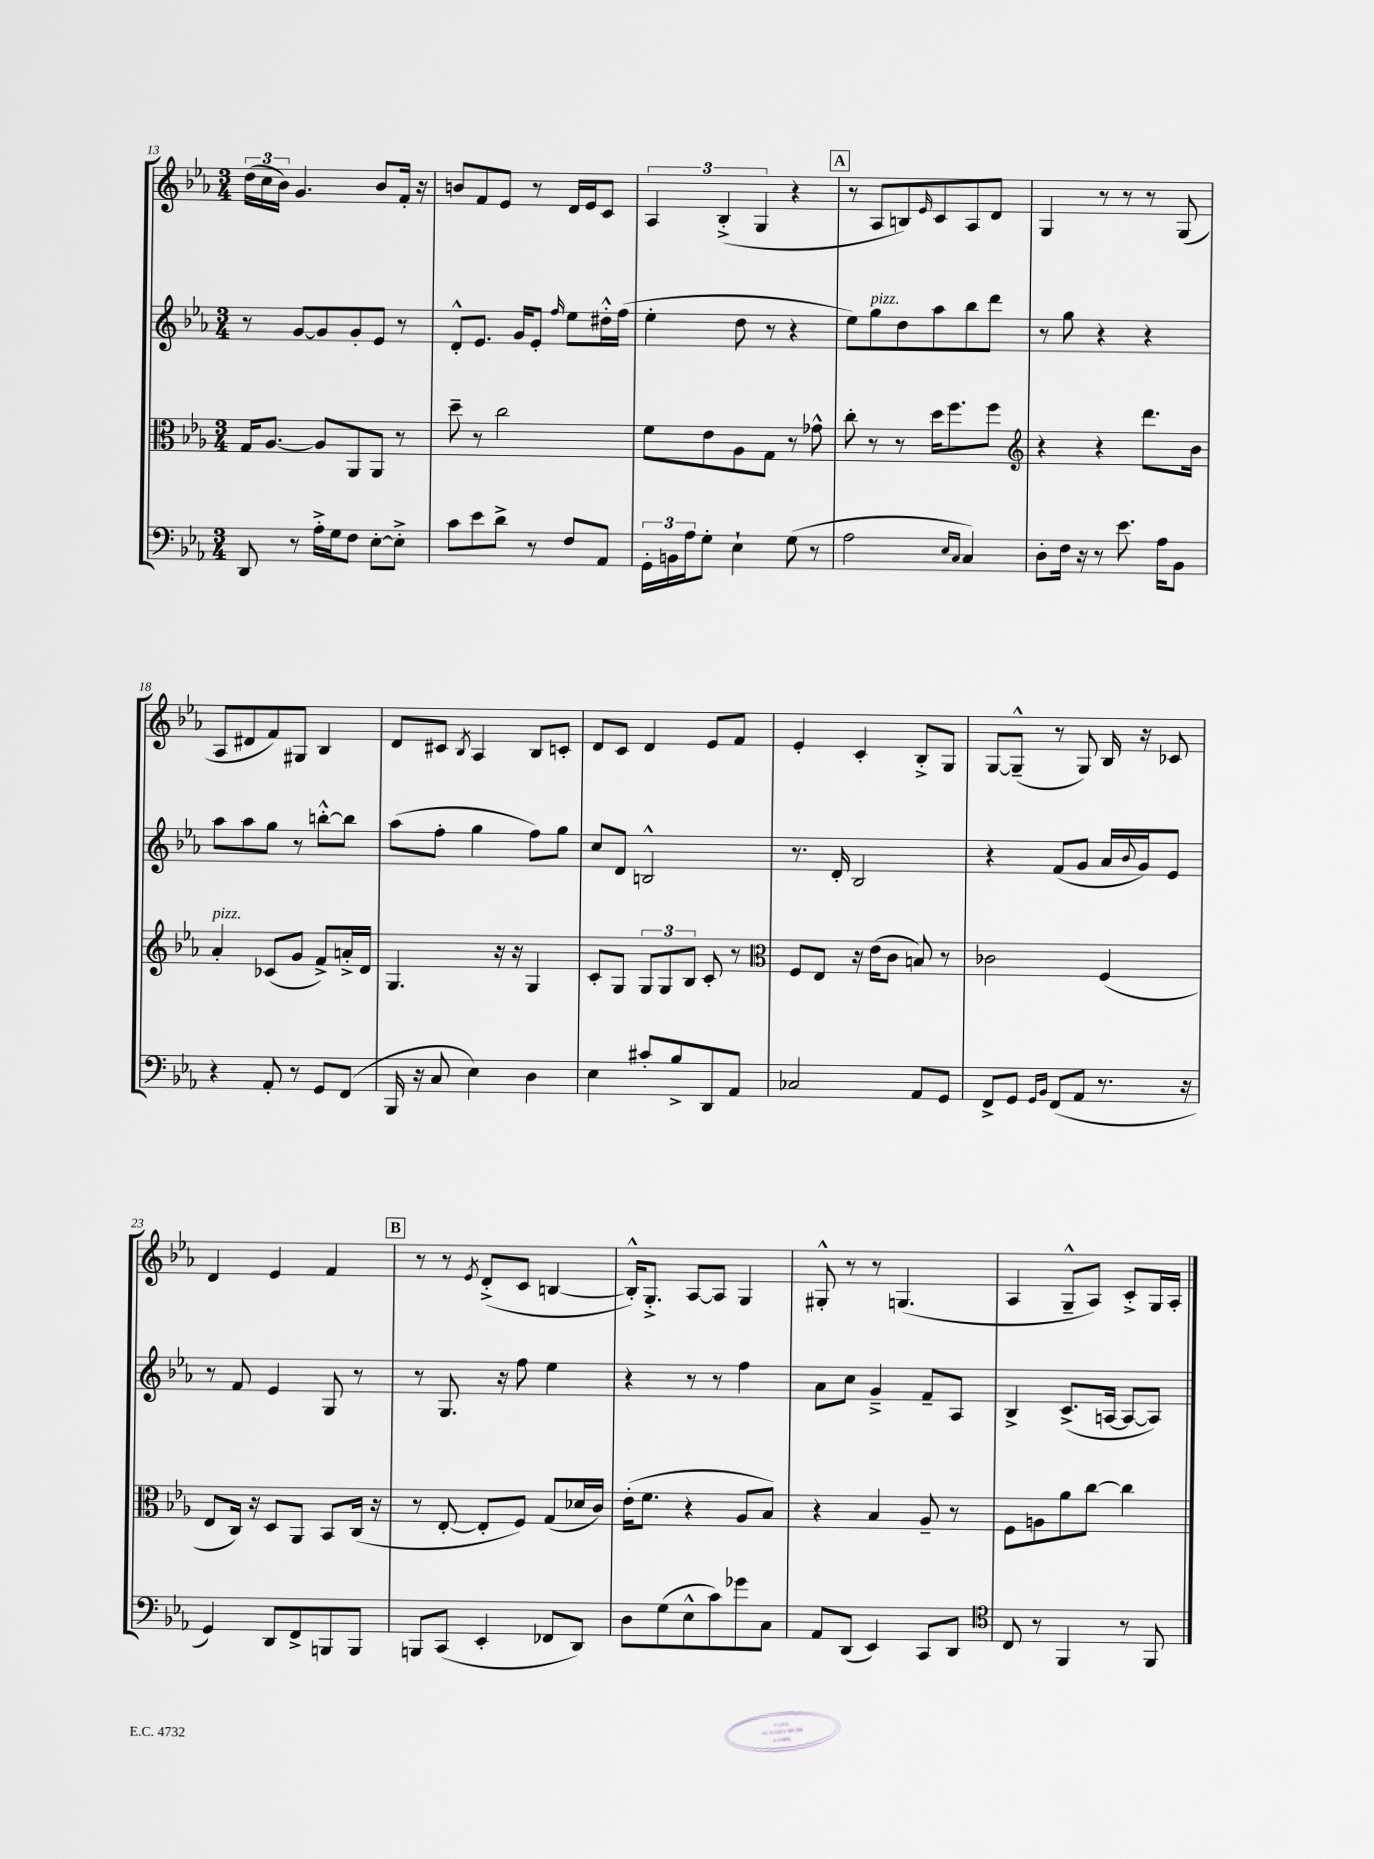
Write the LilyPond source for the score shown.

<<
\new StaffGroup <<
\new Staff = "s0" {
    \clef treble \key ees \major \numericTimeSignature \time 3/4
    \tuplet 3/2 { d''16( c''16 bes'16) } g'4. bes'8 f'16-. r16 |
    b'8 f'8 ees'8 r8 d'16 ees'16 c'8 |
    \tuplet 3/2 { aes4 bes4-.->( g4 } r4 |
    \mark \markup { \box "A" } r8 aes8 b8) \grace { ees'16 } c'8 aes8 d'8 |
    g4 r8 r8 r8 g8( |
    aes8 dis'8 f'8) gis8 bes4 |
    d'8 cis'8 \acciaccatura { bes8 } aes4 bes8 c'8-. |
    d'8 c'8 d'4 ees'8 f'8 |
    ees'4-. c'4-. bes8-.-> g8 |
    g8~ g8---^( r8 g8) bes16 r16 ces'8 |
    d'4 ees'4 f'4 |
    \mark \markup { \box "B" } r8 r8 \acciaccatura { ees'8 } d'8-.->( c'8 b4~ |
    b16-.-^) g8.-.-> aes8~ aes8 g4 |
    gis8-.-^ r8 r8 g4.( |
    aes4 g8---^ aes8) c'8-.-> g16 aes16-. \bar "|." |
}
\new Staff = "s1" {
    \clef treble \key ees \major \numericTimeSignature \time 3/4
    r8 g'8~ g'8 g'8-. ees'8 r8 |
    d'8-.-^ ees'8. g'16 ees'8-. \grace { f''16 } ees''8 dis''16-.-^ f''16( |
    ees''4-. d''8 r8 r4 |
    \mark \markup { \box "A" } ees''8) g''8^\markup { \italic "pizz." } d''8 aes''8 bes''8 d'''8 |
    r8 g''8 r4 r4 |
    aes''8 aes''8 g''8 r8 b''8~-.-^ b''8 |
    aes''8( f''8-. g''4 f''8) g''8 |
    c''8 d'8 b2-^ |
    r8. d'16-. bes2 |
    r4 f'8( g'8 aes'16 \appoggiatura { bes'8 } g'16) ees'8 |
    r8 f'8 ees'4 g8 r8 |
    \mark \markup { \box "B" } r8 g8. r16 f''8 ees''4 |
    r4 r8 r8 f''4 |
    aes'8 c''8 g'4---> f'8-- aes8 |
    bes4-> c'8.->( a16~ a8~ a8) \bar "|." |
}
\new Staff = "s2" {
    \clef alto \key ees \major \numericTimeSignature \time 3/4
    g16 aes8.~ aes8 aes,8 aes,8 r8 |
    d''8-- r8 c''2 |
    f'8 ees'8 aes8 g8 r8 ges'8-^ |
    \mark \markup { \box "A" } c''8-. r8 r8 d''16 f''8. f''8 |
    \clef treble r4 r4 d'''8. bes'16 |
    aes'4-.^\markup { \italic "pizz." } ces'8( g'8 f'8->) a'16-.-> d'16 |
    g4. r16 r16 g4 |
    c'8-. g8 \tuplet 3/2 { g8 g8 bes8 } c'8-. r8 |
    \clef alto f8 ees8 r16 ees'16( c'8 b8) r8 |
    ces'2 f4( |
    ees8 c16) r16 d8 aes,8 bes,8 c16( r16 |
    \mark \markup { \box "B" } r8 ees8~-. ees8-. f8) g8( des'16 c'16) |
    ees'16-.( f'8. r4 aes8 bes8) |
    r4 bes4 aes8-- r8 |
    f8 a8 aes'8 c''8~ c''4 \bar "|." |
}
\new Staff = "s3" {
    \clef bass \key ees \major \numericTimeSignature \time 3/4
    d,8 r8 aes16-.-> g16 f8 ees8~-. ees8-.-> |
    c'8 ees'8 d'8-> r8 f8 aes,8 |
    \tuplet 3/2 { g,16-. b,16 aes16 } g8-. ees4-! g8( r8 |
    \mark \markup { \box "A" } aes2 \grace { ees16 c16 } c4) |
    d8-. f16 r16 r8 ees'8. aes16 bes,8 |
    r4 aes,8-. r8 g,8 f,8( |
    bes,,16 r16 c8 ees4) d4 |
    ees4 cis'8-. bes8-> d,8 aes,8 |
    ces2 aes,8 g,8 |
    f,8-> g,8 \grace { g,16 bes,16 } f,8( aes,8 r8. r16 |
    g,4) d,8 f,8-> b,,8 b,,8 |
    \mark \markup { \box "B" } b,,8 c,8( ees,4-. fes,8 d,8) |
    d8 g8( ees8-^ c'8) ges'8 c8 |
    aes,8 d,8( ees,4) c,8 d,8 |
    \clef tenor c8 r8 f,4 r8 f,8 \bar "|." |
}
>>
>>
\layout { \context { \Score currentBarNumber = #13 } }
